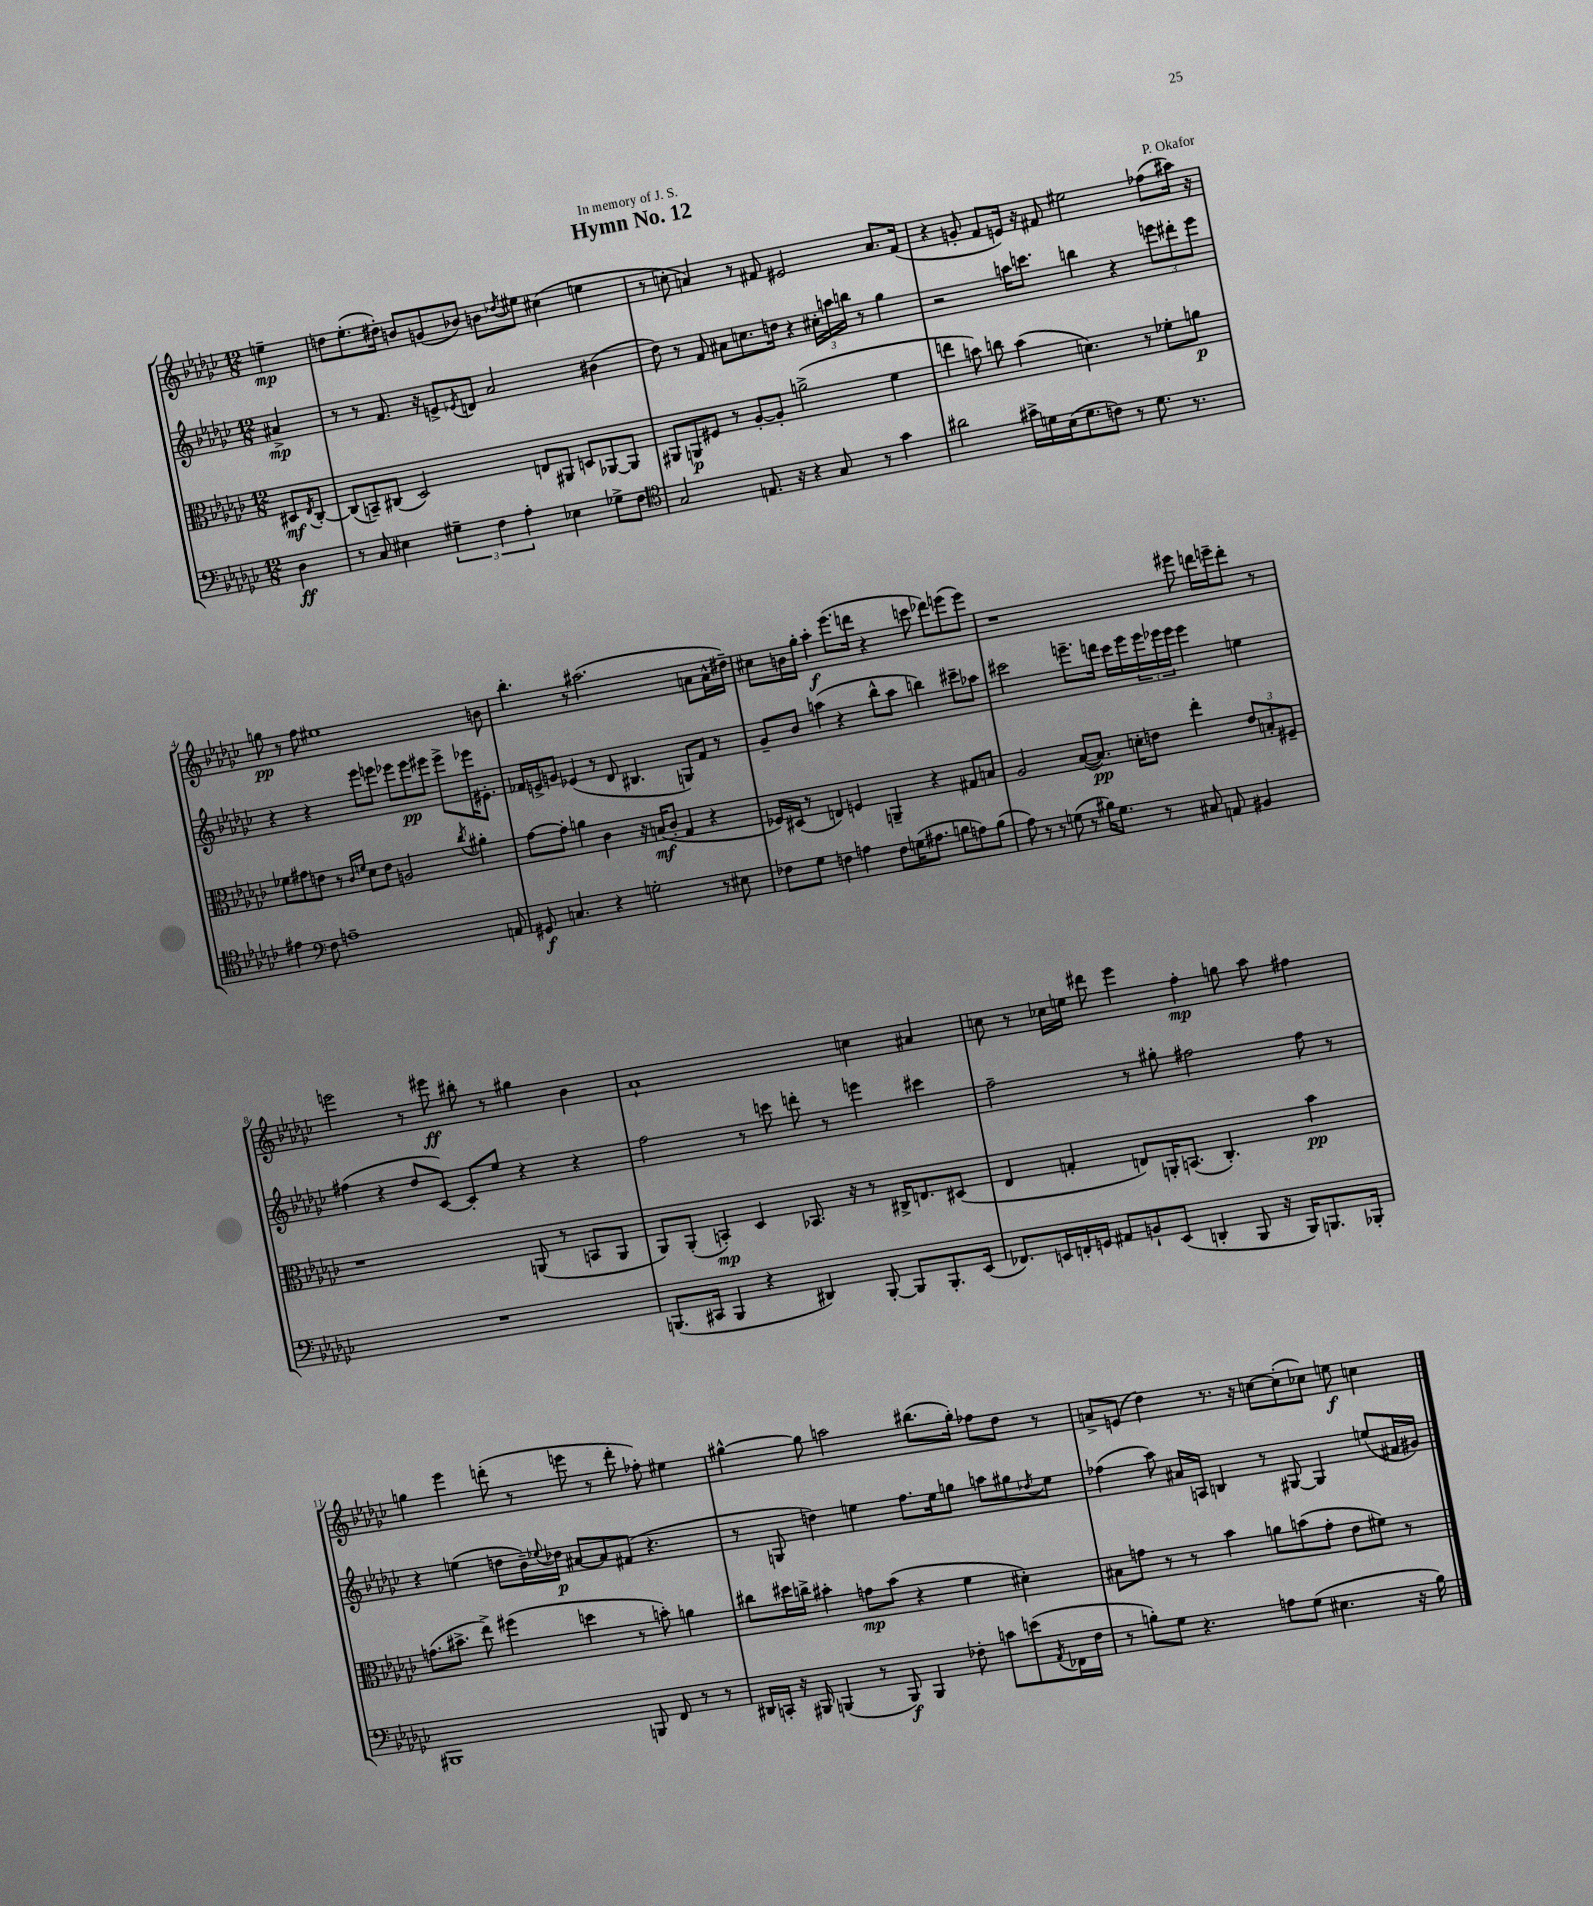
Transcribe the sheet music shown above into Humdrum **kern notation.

**kern	**kern	**kern	**kern
*staff4	*staff3	*staff2	*staff1
*clefF4	*clefC3	*clefG2	*clefG2
*k[b-e-a-d-g-c-]	*k[b-e-a-d-g-c-]	*k[b-e-a-d-g-c-]	*k[b-e-a-d-g-c-]
*M12/8	*M12/8	*M12/8	*M12/8
4D-	8D#	4a#^	4ee~
.	8qE-	.	.
.	[8C-'	.	.
=	=	=	=
8r	(8C-]	8r	8dd
8C-	8BB~)	8r	(8.ee-'
4E#	(8C#	8.f	.
.	.	.	16dd#')
.	2D-)	.	8b
.	.	16r	.
6G#~	.	8e^	(8g
.	.	8qe-	.
.	.	8d	8b-)
6F	.	.	.
.	.	2a-	8b
6A-'	.	.	.
.	.	.	8qdd-
.	8E	.	8ee#
4E-	8AA#	.	(4cc#
.	8D	.	.
8G-^	[8AA-	(4b#	4ee
8F	8AA-]	.	.
=	=	=	=
*clefC4	*	*	*
2G-	8AA#	8dd-)	8r
.	8AA	8r	8cc'
.	8F#	8f	4a)
.	8r	8a#	.
8.E	[8A-'	8.cc	8r
.	8A-']	.	8f#
16r	.	16dd	.
4r	(2a^	4r	2e#
8G-	.	24cc#'	.
.	.	24aa	.
.	.	24bb	.
8r	.	8r	.
4g-	4f	4gg-	8.a
.	.	.	(16f#
=	=	=	=
2a#	4ee	2r	4r
.	8b)	.	8g'
.	8cc	.	8f
16g#^	(4b	16aa	16e)
16d	.	8.ccc	16r
(16B-	.	.	8f#
8.d	.	.	.
.	4.d)	4bb	2ee#
8c)	.	.	.
8r	.	4r	.
8.d	8r	.	.
.	8f-'	12eee	(8ff-
8.r	.	.	.
.	.	12ddd#'	.
.	8a	.	16aa#)
.	.	12eee	.
.	.	.	16r
=	=	=	=
4e#	8f-	4r	8gg
.	8g#	.	8r
*clefF4	*	*	*
8F	8e	4r	8ff
1A~	8r	.	1ee#
.	16qqc-	.	.
.	16qqf	.	.
.	8d-	8eee-	.
.	8e	8eee	.
.	2A	8eee-	.
.	.	8eee-	.
.	.	8eee#	.
.	.	8eee#^	.
.	8qcc-	.	.
.	4a#'	16eee-	.
.	.	8.e#'	.
8AA	.	.	8b
=	=	=	=
8GG#	[8g-	16f-	4.bb-'
.	.	16e^	.
4.C	8g-']	8g	.
.	4a	(4e-	.
.	.	.	8r
4r	4c-	8r	(2.aa#
.	.	8d-	.
2G'	16r	4.B#	.
.	(16B	.	.
.	8c-'	.	.
.	4G-	.	.
.	.	8G)	.
8r	4r	8f-	8a
8E#	.	8r	16a^^
.	.	.	16dd#~)
=	=	=	=
8F-	16F-)	8g-~	8cc#
.	(16D#	.	.
8G-	8r	8b-	16b
.	.	.	16gg-'
4F	4E)	(4aa	4aa-'
4A	4F	4r	(8.eee-
.	.	.	16ddd
8F	4AA~	8bb-^^	4r
(16G	.	8aa	.
8.A#	.	.	.
.	4r	4bb)	8ccc
8B	.	.	8ddd-)
8A)	8G#	8ccc#~	(8eee
(8B	8B	8aa-	8eee)
=	=	=	=
8A-)	2A-	2ccc#	1r
8r	.	.	.
8r	.	.	.
(8G	.	.	.
8r	([8B-	8.eee~	.
16B#)	8.B-])	.	.
8.G	.	16ddd	.
.	.	16ccc#	.
.	16d'	16eee	.
8r	8e	24eee	.
.	.	24eee-	.
.	.	24eee-	.
8C#	4ee-'	4eee-	8eee#
8AA	.	.	16ddd
.	.	.	16eee~
4BB#	12e	4ee	8ddd'
.	12B'	.	.
.	.	.	8r
.	12F#~	.	.
=	=	=	=
1.r	1r	(4ff#	2eee
.	.	4r	.
.	.	8dd-	8r
.	.	[8c-)	8eee#
.	.	8c-']	8bb#'
.	.	8ee-	8r
.	(8AA	4r	4gg#
.	8r	.	.
.	8BB	4r	4b-
.	8AA	.	.
=	=	=	=
(8.BBB	8AA-)	2ff	1a-`
.	(8AA-'	.	.
16CC#	.	.	.
4BBB	4BB')	.	.
4r	4D-	8r	.
.	.	8ccc	.
4DD#)	8.BB-	8ddd'	.
.	.	8r	.
.	16r	.	.
[8BBB'	8r	4eee	4cc
8BBB]	16C#^	.	.
.	8.E	.	.
8.BBB'	.	4ccc#	4a#
.	(8D#	.	.
(16EE-	.	.	.
=	=	=	=
8.FF-)	4E-	2ff~	8cc
.	.	.	8r
16EE	.	.	.
16FF'	4G'	.	16cc-
16GG	.	.	16ee
8AA#	.	.	8ddd#
8BB`	8E)	8r	4eee-
(8EE	16AA'	8gg#'	.
.	(8.BB	.	.
4DD'	.	2ff#	4ff'
.	4.C-')	.	.
8BBB-	.	.	8gg
16r	.	.	8aa-
16BBB-)	.	.	.
8.BBB	4b-	8ff#	4ff#
.	.	8r	.
16BBB-'	.	.	.
=	=	=	=
1BBB#	(8.g	4r	4gg
.	8.b#^	.	.
.	.	(4ee	4eee-
.	8ee-^)	.	.
.	(4ff#	8dd	(8ddd'
.	.	16b-~)	8r
.	.	8qqee-	.
.	.	16dd-	.
.	4dd	[8a#	8eee
.	.	8a#]	8r
8BBB	8r	(8f#	8ddd'
8FF	8b')	4.r	8ff-')
8r	4a	.	4ee#
8r	.	.	.
=	=	=	=
16DD#	8cc#	8r	[4gg#^^
16CC'	.	.	.
16r	16dd#	8G	.
16BBB#	16cc^	.	.
(4BBB	4b#'	4dd)	8gg#]
.	.	.	2aa
8r	8g	4ee	.
8BBB)	(8b#	.	.
4BBB	4r	8.ff	.
.	.	.	(8.bb#
.	.	16ee	.
8F-'	4f	8gg	.
.	.	.	16gg#')
8c	.	8aa	8ff-
(8e	4d#')	8gg#	8dd-
8qAA-	.	8qdd-	.
16FF-	.	8ee	8r
16F-	.	.	.
=	=	=	=
8r	8B#	(4ff-	8a^
8B')	8g	.	(8e
8G-	8r	8aa-)	4dd-)
4.r	8r	16a#	.
.	.	16A	.
.	4b-	4B	8.r
.	.	.	16r
8A	8a	8r	[8cc
(8G-	(8b	[8G#	(8cc']
4.E#	8g'	4G#]	8cc-)
.	8e-	.	8ee
.	8f#)	(8ee	4cc
16r	8r	16f#	.
16B)	.	16g#)	.
==	==	==	==
*-	*-	*-	*-
